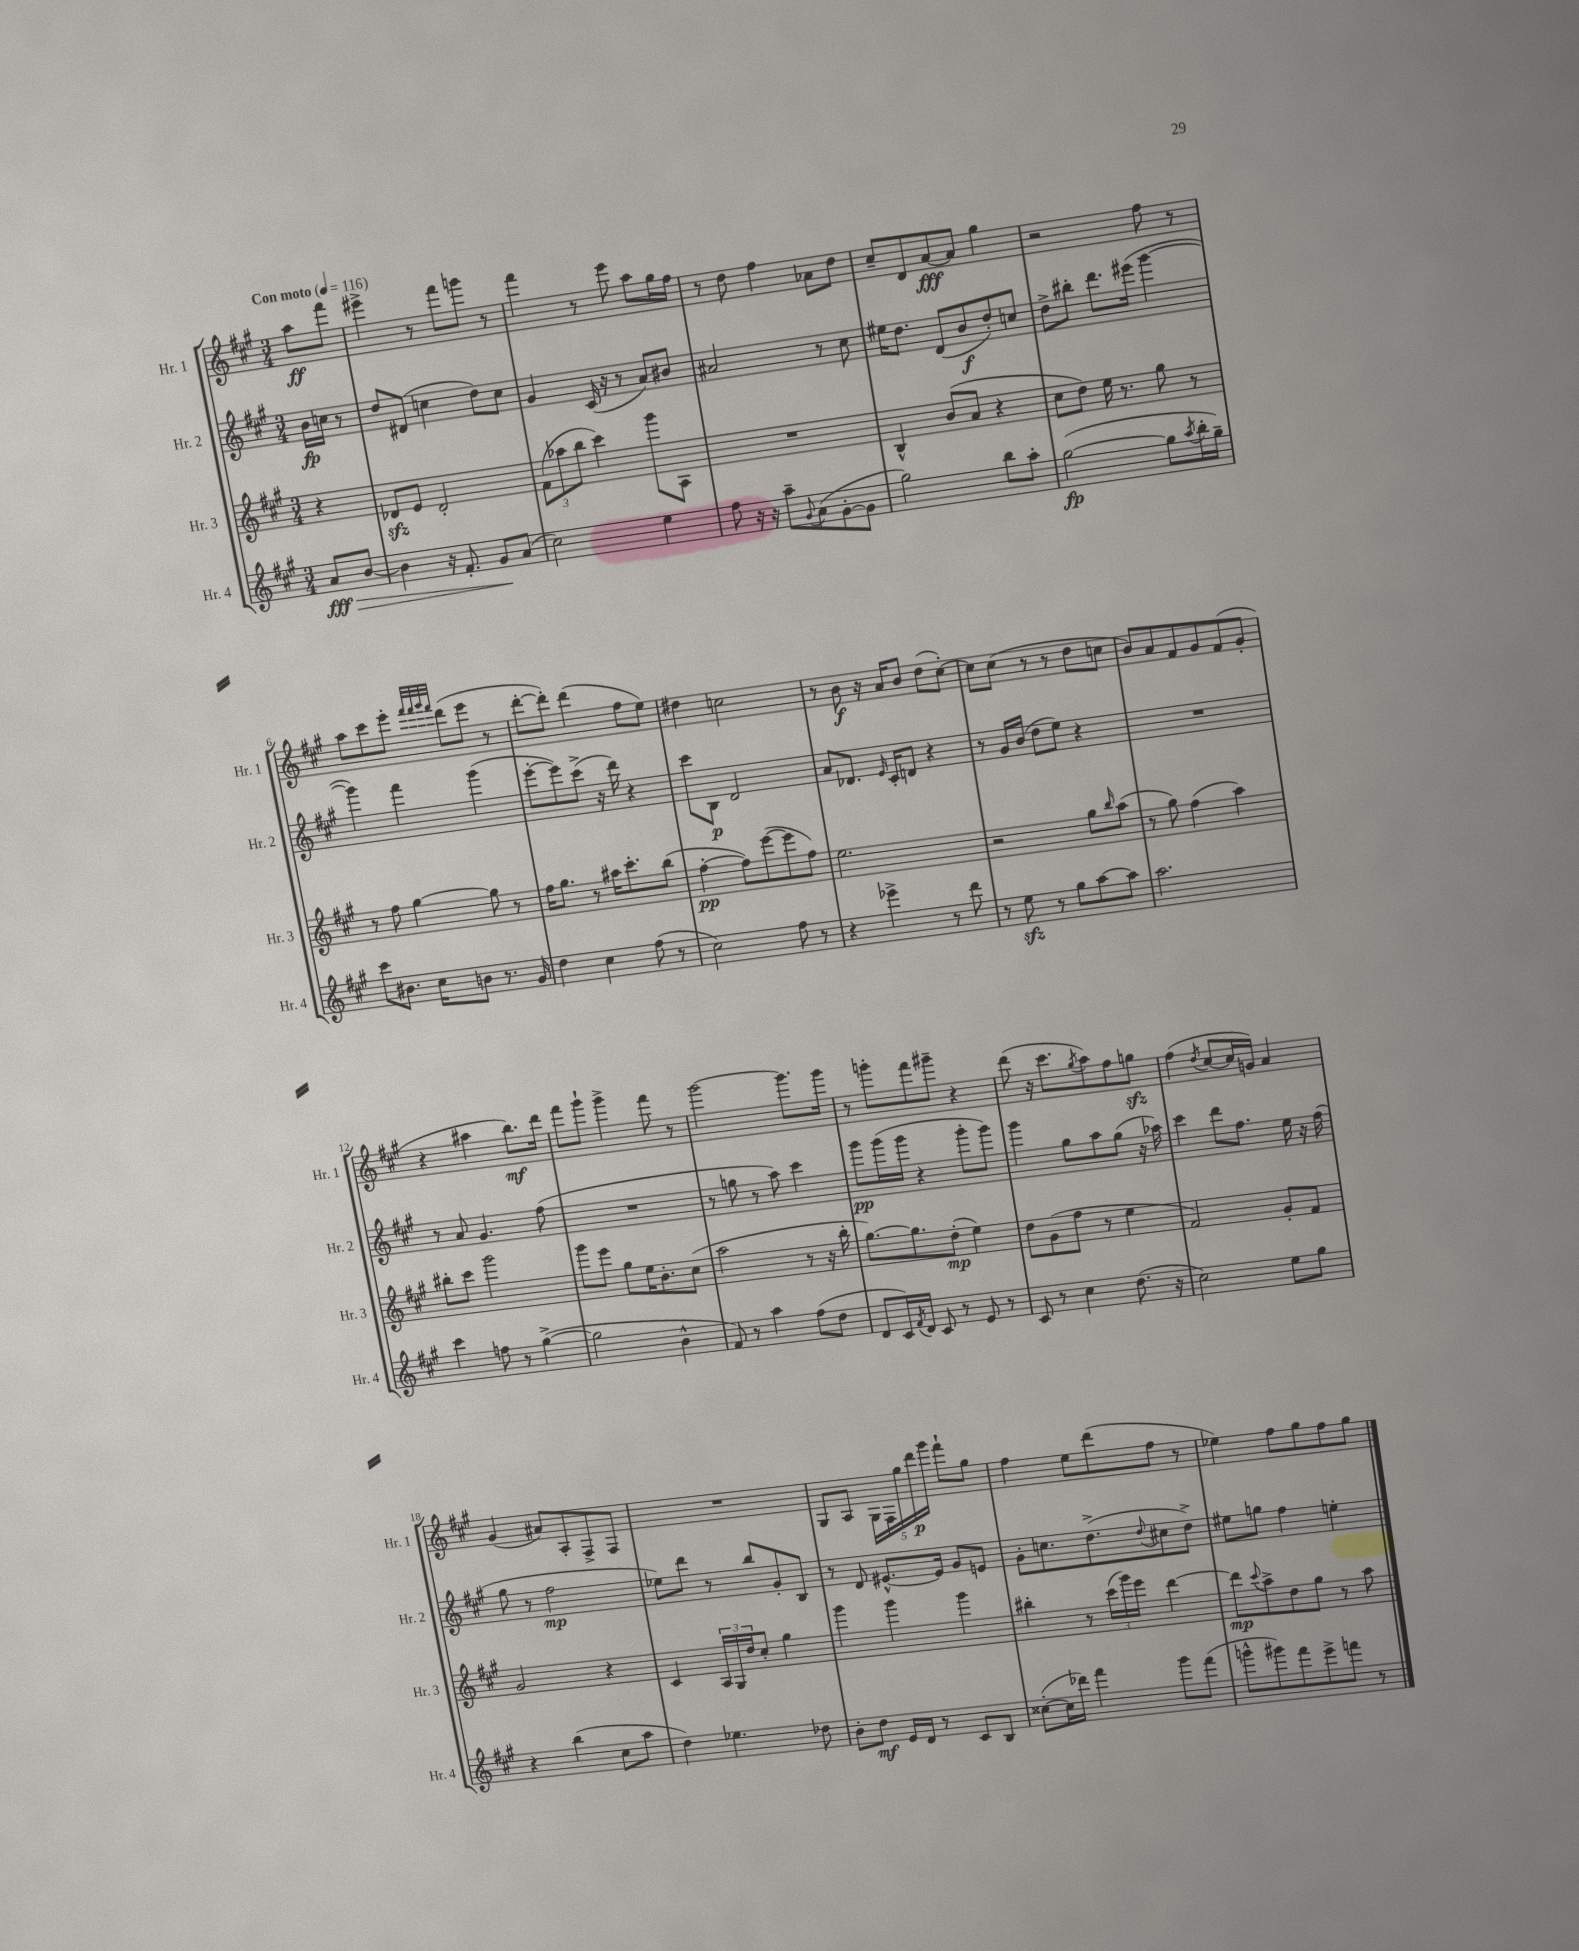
<<
\new StaffGroup <<
\new Staff = "s0" \with { instrumentName = "Hr. 1" shortInstrumentName = "Hr. 1" } {
    \clef treble \key a \major \numericTimeSignature \time 3/4 \partial 4 \tempo "Con moto" 4 = 116
    a''8\ff fis'''8 |
    eis'''4-> r8 fis'''8 g'''8 r8 |
    fis'''4 r8 e'''8 a''8 gis''16 fis''16 |
    r8 d''8 fis''4 aes'8 d''8 |
    cis''8-- d'8 a'8~\fff a'8 gis''4 |
    r2 fis''8 r8 |
    a''8 cis'''8 e'''8-. \grace { fis'''32 fis'''32 gis'''32 fis'''32 } d'''8( e'''8 r8 |
    d'''8~-. d'''8-.) d'''4( fis''8 e''8) |
    dis''4 c''2 |
    r8 b'8\f r16 a'16 b'8 d''8( cis''8~-.) |
    cis''8 cis''8( r8 r8 d''8 c''8 |
    b'8) a'8 fis'8 gis'8 fis'8( gis'8-. |
    r4 ais''4 b''8.\mf) d'''16 |
    fis'''8 gis'''8-! gis'''4-> fis'''8 r8 |
    gis'''2~ gis'''8. gis'''16 |
    r8 g'''8-. fis'''8 gis'''8-- r4 |
    d'''8( r16 cis'''8. \acciaccatura { gis''8 } a''8) fis''8 g''8\sfz |
    fis''4( \acciaccatura { d''8 } cis''8~ cis''16 g'16) a'4 |
    gis'4( ais'8) a8-. fis8-> fis8 |
    R2. |
    gis8 a8 \tuplet 5/4 { gis16 fis16 gis''16 d'''16\p gis'''16 } fis'''8-! gis''8 |
    fis''4 e''8 d'''8( fis''8 r8 |
    ees''4) fis''8 gis''8 fis''8 gis''8 \bar "|." |
}
\new Staff = "s1" \with { instrumentName = "Hr. 2" shortInstrumentName = "Hr. 2" } {
    \clef treble \key a \major \numericTimeSignature \time 3/4 \partial 4
    b'16\fp c''16 r8 |
    d''8 dis'8( c''4 d''8) c''8 |
    gis'4 cis'16( r16 r8 a'8) bis'8 |
    ais'2 r8 cis''8 |
    eis''16 d''8. d'8( b'8\f d''8-.) c''8 |
    d''8-> bis''8-. d'''8. eis'''16( gis'''4~ |
    gis'''4) fis'''4 gis'''4( |
    e'''8~-. e'''8) cis'''8->( r16 d'''16) r4 |
    cis'''8 b8\p d'2 |
    a'8 des'8. \grace { e'16 } cis'16-. d'8 r4 |
    r8 gis'16 b'16( d''8 e''8) r4 |
    R2. |
    r8 a'8 gis'4. fis''8( |
    R2. |
    r8 g''8 r8 a''8) cis'''4 |
    gis'''8\pp gis'''16( gis'''16 r4 gis'''8-. gis'''8) |
    gis'''4 gis''8 a''8 gis''8( r16 aes''16) |
    cis'''4 d'''8 fis''8. e''16 r16 fis''16( |
    gis''8 r8 fis''2\mp |
    ees''8) d'''8 r8 b''8 gis'8-. b8 |
    r8 d'8 eis'8.~-^ eis'16 gis'8 e'8 |
    gis'8-. c''8. d''8.->( \appoggiatura { d''8 } cis''8 d''8->) |
    eis''8 g''8 fis''4 e''4-. \bar "|." |
}
\new Staff = "s2" \with { instrumentName = "Hr. 3" shortInstrumentName = "Hr. 3" } {
    \clef treble \key a \major \numericTimeSignature \time 3/4 \partial 4
    r4 |
    des'8\sfz e'8 des'2-. |
    \tuplet 3/2 { fis'8( aes''8 b''8 } cis'''4) gis'''8 a8 |
    R2. |
    b4-^ b'8( a'8 r4 |
    cis''8 d''8) e''16 r8. gis''8 r8 |
    r8 fis''8 gis''4~ gis''8 r8 |
    fis''16 gis''8. r8 ais''16 cis'''8.-. b''8( |
    fis''4~-.\pp fis''8) e'''8~( e'''8 fis''8) |
    e''2. |
    r2 gis''8 \grace { b''16 } a''8( |
    r8 gis''8) fis''4( a''4) |
    bis''8-. cis'''8 gis'''2 |
    gis'''8 e'''8 gis''8 e''16 b'8.-. cis''8( |
    a''2 r8 r16 b''16-. |
    gis''8.~) gis''8. d''8-.\mp( e''4) |
    d''8 gis'8( fis''8 r8 e''4 |
    fis'2) gis'8-. fis'8 |
    gis'2 r4 |
    cis'4 \tuplet 3/2 { a16 gis16 d''16 } cis''8-. gis''4 |
    gis'''4 gis'''4 gis'''4 |
    bis''4-. r8 \tuplet 3/2 { cis'''16( gis'''16) e'''16 } d'''4~ |
    d'''8\mp \appoggiatura { cis'''8 } a''8-> d''8 gis''8 r8 a''8 \bar "|." |
}
\new Staff = "s3" \with { instrumentName = "Hr. 4" shortInstrumentName = "Hr. 4" } {
    \clef treble \key a \major \numericTimeSignature \time 3/4 \partial 4
    a'8\fff\> b'8~ |
    b'4 r16 fis'8.-. gis'8\! a'8( |
    cis''2) e''4 |
    fis''8 r16 r16 a''8-- \appoggiatura { gis'8 } a'8( gis'8~-. gis'8 |
    gis''2) b''8 a''8-. |
    gis''2~\fp( gis''8 \acciaccatura { a''8 } b''16-. gis''16--) |
    cis'''8 bis'8. cis''16 b'8 r8. gis'16 |
    d''4 cis''4 fis''8( r8 |
    cis''2) fis''8 r8 |
    r4 ees'''4-> r8 d'''8 |
    r8 e''8\sfz r8 gis''8 a''8~ a''8 |
    a''2. |
    cis'''4 f''8 r8 gis''4~->( |
    gis''2 b'4-^ |
    fis'8) r8 a''4 fis''8( d''8 |
    d'8 cis'16) \acciaccatura { fis'8 } d'16 cis'8 r8 e'8 r8 |
    cis'8 r8 cis''4 d''8.( r16 |
    cis''2) e''8 gis''8 |
    r4 b''4( cis''8 a''8 |
    d''4) ees''4. des''8 |
    b'8-. d''8\mf e'16 d'16 r8 cis'8 b8 |
    cisis''8~-.( cisis''16 des'''16) fis'''4 gis'''8 fis'''8( |
    g'''8-^ gis'''8) fis'''8 e'''8-> f'''8 r8 \bar "|." |
}
>>
>>
